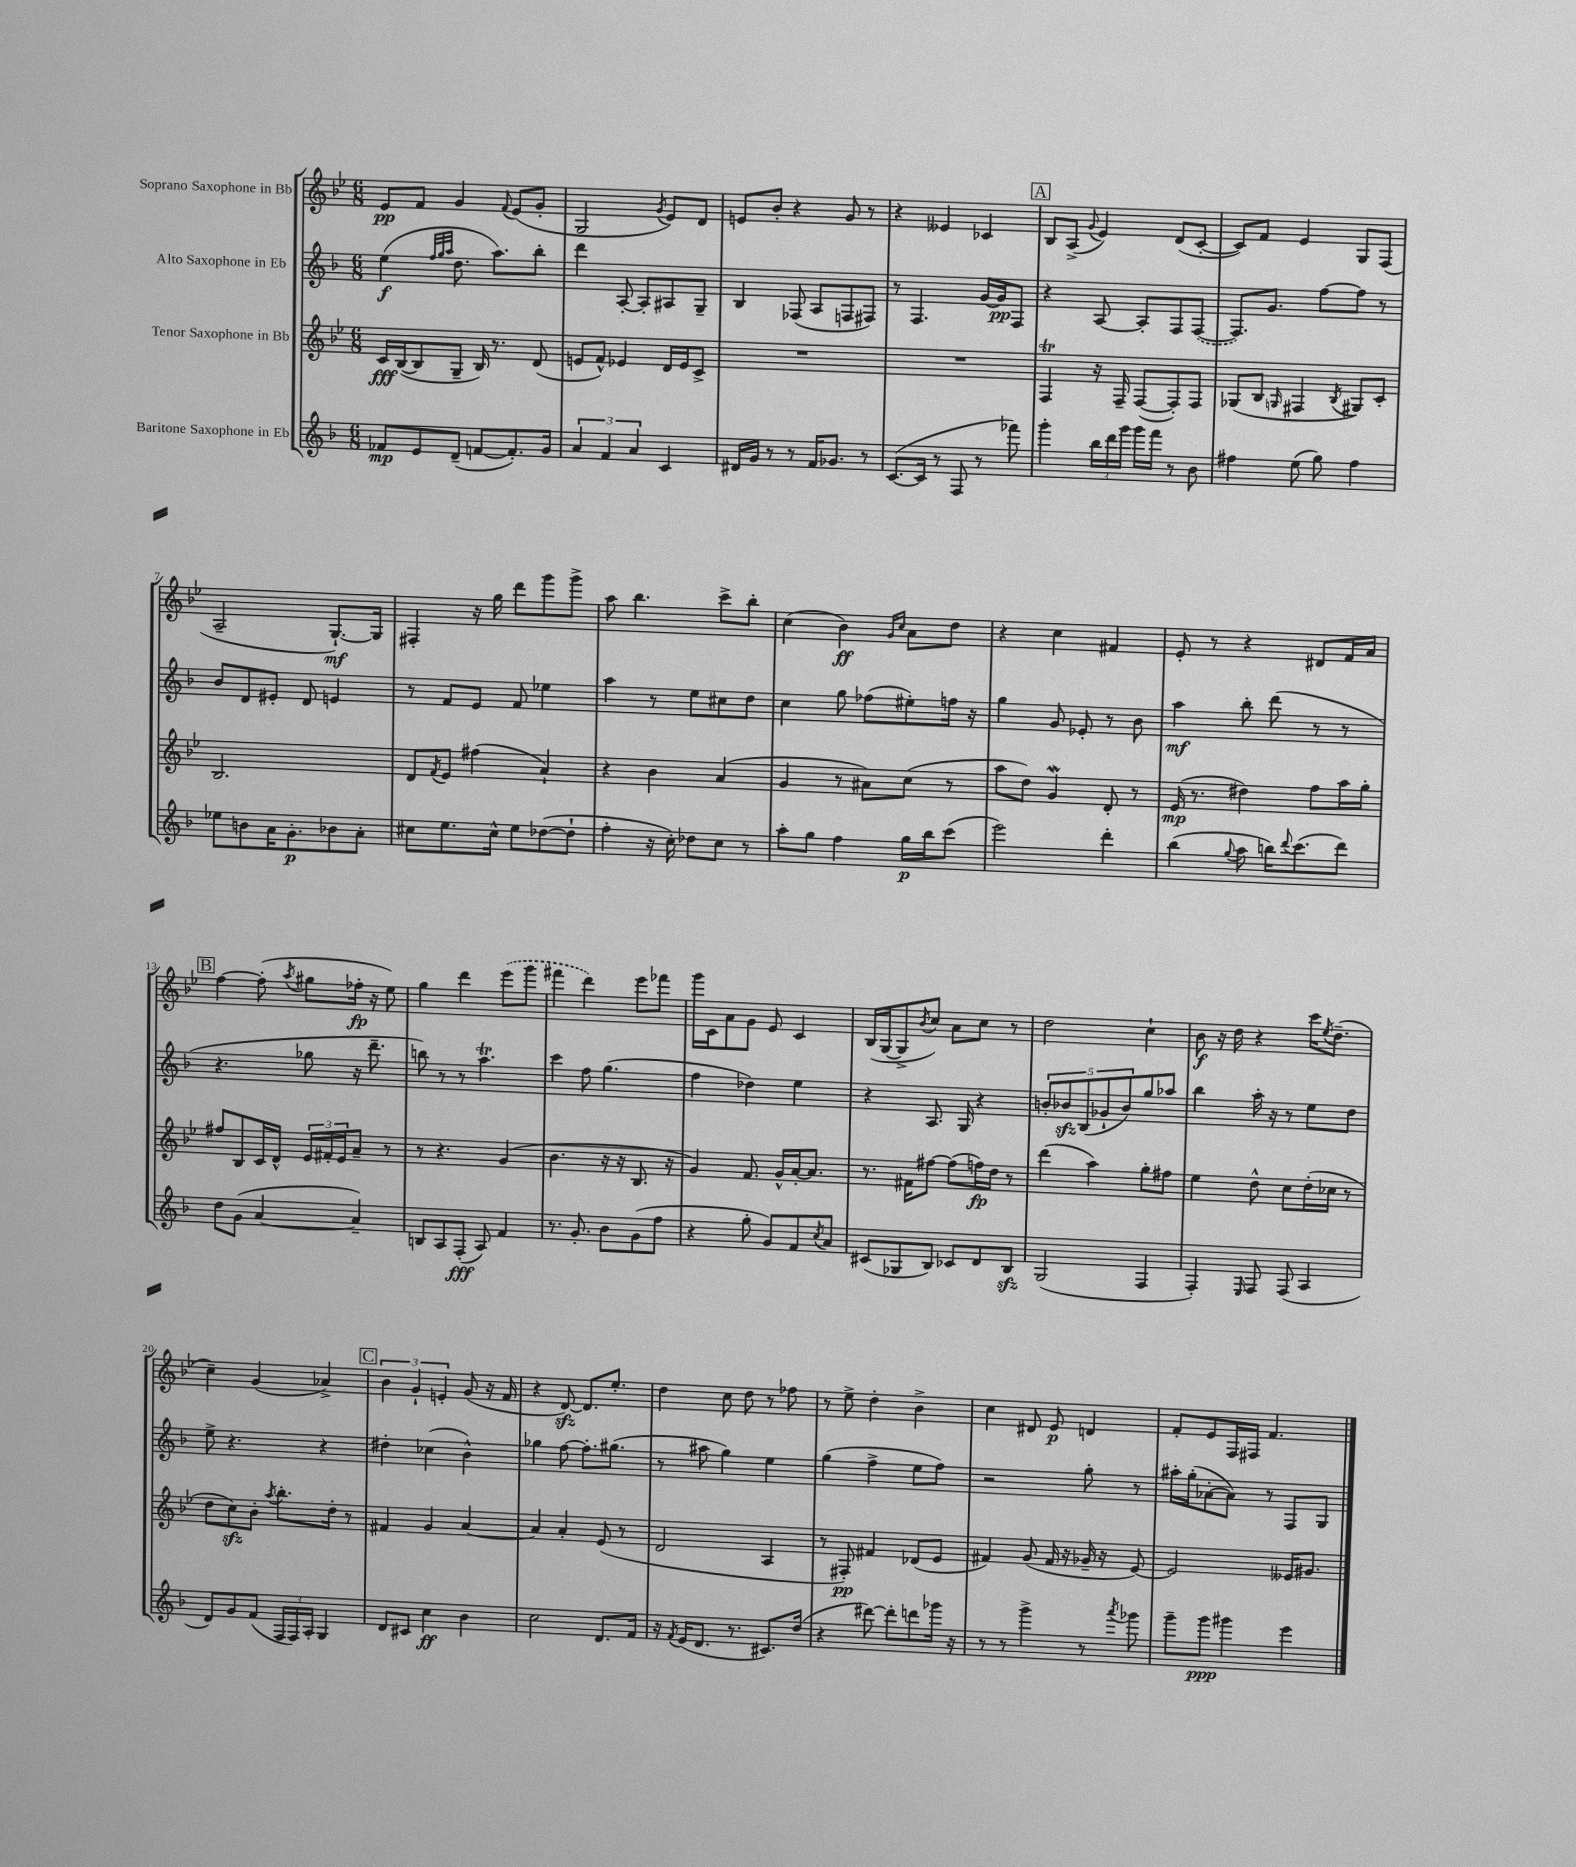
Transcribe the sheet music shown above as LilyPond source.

<<
\new StaffGroup <<
\new Staff = "s0" \with { instrumentName = "Soprano Saxophone in Bb" } {
    \clef treble \key bes \major \numericTimeSignature \time 6/8
    ees'8\pp f'8 g'4 \appoggiatura { f'8 } ees'8( g'8-. |
    g2 \acciaccatura { g'8 } ees'8) d'8 |
    e'8 bes'8-. r4 g'8 r8 |
    r4 eeses'4 ces'4 |
    \mark \markup { \box "A" } bes8 a8->( \appoggiatura { g'8 } ees'4) d'8( c'8~-. |
    c'8) f'8 ees'4 g8 f8( |
    a2-- g8.~-!\mf) g16 |
    fis4-. r16 g''16 d'''8 g'''8 g'''8-> |
    a''8 bes''4. c'''8-> bes''8-. |
    c''4( bes'4\ff) \grace { g'16 c''16 } a'8 d''8 |
    r4 c''4 fis'4 |
    ees'8-. r8 r4 dis'8 f'16 a'16 |
    \mark \markup { \box "B" } f''4~ f''8-.( \acciaccatura { a''8 } gis''8 fes''16-.\fp r16 ees''8) |
    g''4 d'''4 \once \slurDashed ees'''8( g'''8 |
    fis'''4 d'''4) ees'''8 fes'''8 |
    g'''16 c'16 a'8 g'8 ees'8 c'4 |
    bes16( g16~ g8-> \acciaccatura { bes'8 } c''8) a'8 c''8 r8 |
    d''2 c''4-! |
    bes'8\f r16 d''16 r4 c'''16 \acciaccatura { ees''8 } d''8.--( |
    c''4--) g'4( aes'4->) |
    \mark \markup { \box "C" } \tuplet 3/2 { bes'4 g'4-! e'4-. } g'8( r16 f'16 |
    r4 d'8~\sfz) d'8. ees''8.-. |
    d''4 c''8 d''8 r8 fes''8 |
    r8 ees''8-> d''4-. bes'4-> |
    c''4 dis'8 ees'8\p d'4 |
    f'8-. ees'8 f16 fis16 f'4. \bar "|." |
}
\new Staff = "s1" \with { instrumentName = "Alto Saxophone in Eb" } {
    \clef treble \key f \major \numericTimeSignature \time 6/8
    e''4\f( \grace { f''32 g''32 a''32 } d''8. a''8.) bes''8-. |
    d'''4 a8~-. a8-. ais8 g8-- |
    bes4 fes8( a8 f8 fis8) |
    r8 f4. g'16~ g'16\pp f8 |
    \mark \markup { \box "A" } r4 a8~ a8-. f8 \once \slurDashed f8~( |
    f8.) g'8. f''8~ f''8 r8 |
    bes'8 d'8 eis'8-. d'8 e'4 |
    r8 f'8 e'8 f'8 ees''4 |
    a''4 r8 e''8 cis''8 d''8 |
    c''4 g''8 fes''8( eis''8-.) f''16 r16 |
    g''4 g'8 ees'8-. r8 bes'8 |
    a''4\mf bes''8-. d'''8( r8 r8 |
    \mark \markup { \box "B" } r4. ges''8 r16 d'''8.-- |
    b''8) r8 r8 a''4.\trill |
    c'''4 f''8 g''4.( |
    f''4 des''4) e''4 |
    r4 a8. g16 r4 |
    \tuplet 5/4 { b'8-. bes'8\sfz bes8( ges'8-! bes'8) } g''8 aes''8 |
    bes''4 a''16-. r16 r8 e''8 d''8 |
    e''8-> r4. r4 |
    \mark \markup { \box "C" } dis''4-. ces''4( bes'4-^) |
    ges''4 f''8~ f''8.-. gis''8.( |
    r8 ais''8 g''4) e''4 |
    g''4( f''4-> e''8 f''8) |
    r2 g''8-. r8 |
    ais''16-. g''16-.( aes'8~-. aes'8) r8 f8 g8 \bar "|." |
}
\new Staff = "s2" \with { instrumentName = "Tenor Saxophone in Bb" } {
    \clef treble \key bes \major \numericTimeSignature \time 6/8
    c'16\fff bes16~( bes8 g8-- bes16) r8. d'8( |
    e'8 f'8-^) ees'4 d'16 ees'16 c'8-> |
    R2. |
    R2. |
    \mark \markup { \box "A" } f4\trill r16 f16-- f8~( f8-.) f8 |
    ges8( bes8 \grace { g16 } fis4 \acciaccatura { bes8 } gis8) c'8-. |
    bes2. |
    d'8 \acciaccatura { f'8 } ees'8 fis''4( a'4-!) |
    r4 bes'4 a'4( |
    g'4 r8 ais'8) c''8( r8 |
    a''8 d''8) g'4\mordent d'8-. r8 |
    ees'16\mp( r8. dis''4) f''8 a''16 g''16-. |
    \mark \markup { \box "B" } fis''8 bes8 c'16 d'16-^ \tuplet 3/2 { ees'16 fis'16-. ees'16 } a'8-- r8 |
    r8 r4. g'4( |
    bes'4. r16 r16 bes8. r16 |
    g'4) f'8. g'16-^ a'16~-. a'8. |
    r8. fis'16 fis''8~ fis''8( f''16\fp) d''16 r8 |
    d'''4( a''4) g''8-. fis''8 |
    ees''4 d''8-^ c''8 d''16-.( ces''16 r8 |
    d''8 c''8\sfz) bes'8-. \acciaccatura { a''8 } bes''8.-. d''16-. r8 |
    \mark \markup { \box "C" } fis'4 g'4 a'4~ |
    a'4 a'4-. ees'8( r8 |
    d'2 a4 |
    r8 fis8-.\pp) fis'4 des'8( ees'8 |
    fis'4) g'8( fis'16 r16 ges'16-- r16 ees'8~) |
    ees'2 eeses'16 gis'8. \bar "|." |
}
\new Staff = "s3" \with { instrumentName = "Baritone Saxophone in Eb" } {
    \clef treble \key f \major \numericTimeSignature \time 6/8
    fes'8\mp e'8 d'8--( f'8~ f'8.-.) g'16 |
    \tuplet 3/2 { a'4 f'4 a'4 } c'4 |
    dis'16 g'16 r8 r8 f'16 ges'8. r8 |
    c'8.~( c'16 r8 f8 r8 fes'''8) |
    \mark \markup { \box "A" } g'''4-. \tuplet 3/2 { bes''16 d'''16 g'''16 } g'''16 f'''16 r8 bes'8 |
    fis''4 e''8( g''8) fis''4 |
    ees''8 b'8 a'16 g'8.-.\p bes'8 a'8-. |
    cis''8 e''8. cis''16-^ e''8 des''8~( des''8-! |
    f''4-. r16 c''16-.) des''8 c''8 r8 |
    a''8-. g''8 f''4 g''16\p bes''16 c'''8( |
    e'''2) d'''4-. |
    bes''4( \appoggiatura { g''8 } a''8 b''16) \appoggiatura { d'''8 } c'''8.( d'''8) |
    \mark \markup { \box "B" } d''8 g'8( a'4~ a'4--) |
    b8 a8 f8-.\fff( a8) f'4 |
    r8. g'8.-. bes'8 g'8( f''8 |
    r4 g''8-. g'8) f'8 \acciaccatura { c''8 } a'8 |
    cis'8( ges8 bes8) ces'8 d'8 bes8\sfz |
    g2( f4 |
    f4-.) \grace { e16 } f8 f8( a4 |
    d'8) g'8 f'8( \tuplet 3/2 { f16 f16) a16-. } g4 |
    \mark \markup { \box "C" } d'8 cis'8 c''4\ff bes'4 |
    c''2 d'8. f'16 |
    r16 \acciaccatura { f'8 } e'16( d'8. r8. cis'8.) d''16( |
    r4 dis'''8~) dis'''8-. d'''8 ges'''16 r16 |
    r8 r8 g'''4-> r8 \acciaccatura { a'''8 } ges'''8 |
    g'''8-- g'''8\ppp gis'''4 e'''4 \bar "|." |
}
>>
>>
